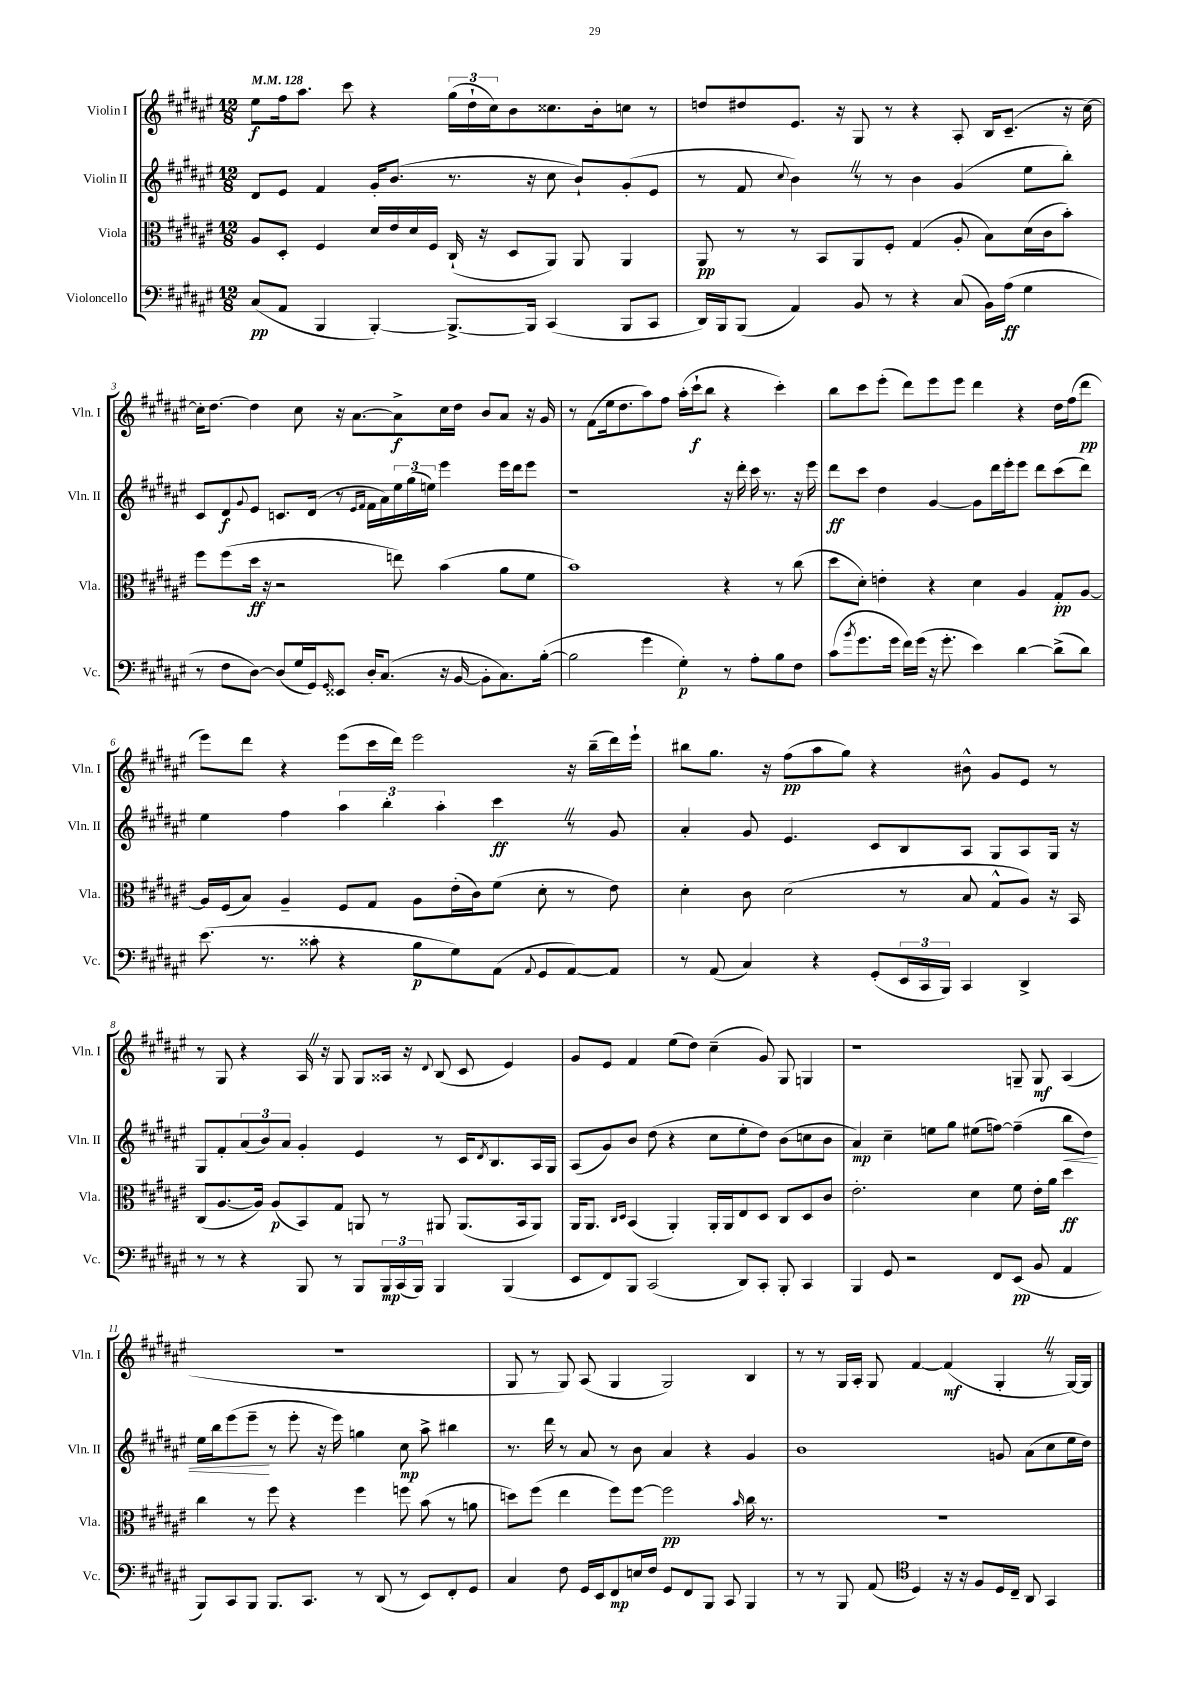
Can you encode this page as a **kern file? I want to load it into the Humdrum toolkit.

**kern	**kern	**kern	**kern
*staff4	*staff3	*staff2	*staff1
*clefF4	*clefC3	*clefG2	*clefG2
*k[f#c#g#d#a#e#]	*k[f#c#g#d#a#e#]	*k[f#c#g#d#a#e#]	*k[f#c#g#d#a#e#]
*M12/8	*M12/8	*M12/8	*M12/8
*MM128	*MM128	*MM128	*MM128
(8C#	8A#	8d#	8ee#
8AA#	8D#'	8e#	16ff#
.	.	.	8.aa#
4BBB	4F#	4f#	.
.	.	.	8ccc#
[4BBB')	16d#	16g#'	4r
.	16e#	(8.b	.
.	16d#	.	.
.	16F#	.	.
8.BBB^_	(16C#`	8.r	(24gg#
.	.	.	24dd#`
.	16r	.	.
.	.	.	24cc#)
.	8D#	.	8b
16BBB]	.	16r	.
(4CC#	8AA#)	8cc#	8.cc##
.	8AA#	8b`)	.
.	.	.	16b'
8BBB	4AA#	(8g#'	8cc
8CC#	.	8e#	8r
=	=	=	=
16DD#)	8AA#	8r	8dd
16BBB	.	.	.
(8BBB	8r	8f#	8dd#
.	.	8qqcc#	.
4AA#)	8r	4b)	8.e#
.	8BB	.	.
.	.	.	16r
8BB	8AA#	8r	8G#
8r	8F#'	8r	8r
4r	(4G#	4b	4r
(8C#	8A#'	(4g#	8A#'
16BB)	8B)	.	16B
(16A#	.	.	(8.c#~
4G#	(16d#	8ee#	.
.	16c#	.	.
.	8b')	8bb')	16r
.	.	.	[16cc#)
=	=	=	=
8r	8ff#	8c#	16cc#']
.	.	.	[8.dd#
8F#	(8ff#	8d#	.
.	.	8qqg#	.
[8D#)	16dd#	8e#	4dd#]
.	16r	.	.
(8D#]	2r	8.c	.
16G#	.	.	8cc#
16GG#)	.	(16d#	.
16qqGG#	.	.	.
8EE##	.	8r	16r
.	.	.	[8.a#
.	.	16qqe#	.
.	.	16qqf#	.
16D#'	.	16f#	.
(8.C#	.	16a#)	.
.	8ee)	24ee#	8a#^]
.	.	(24gg#	.
.	.	24ee)	.
16r	(4b	4eee#	16cc#
[16BB	.	.	16dd#
8BB']	.	.	8b
8.C#)	8a#	16eee#	8a#
.	.	16ddd#	.
.	8f#	8eee#	16r
([16B'	.	.	16g#
=	=	=	=
2B]	1b)	1r	8r
.	.	.	(8f#
.	.	.	16ee#
.	.	.	8.dd#
4g#	.	.	8aa#)
.	.	.	8ff#
4G#')	.	.	(16aa#'
.	.	.	16ccc#`
.	.	.	8bb
8r	4r	16r	4r
.	.	16ddd#'	.
8A#'	.	16ccc#	.
.	.	8.r	.
8B	8r	.	4ccc#')
8F#	(8cc#	16r	.
.	.	16eee#	.
=	=	=	=
(8c#	8dd#	8ddd#	8bb
8qb	.	.	.
8.g#	8d#')	8ccc#	8ccc#
.	4e'	4dd#	(8eee#'
16g#	.	.	.
16f#)	.	.	8ddd#)
(16g#	.	.	.
16r	4r	[4g#	8eee#
8.g#'	.	.	.
.	.	.	8eee#
4e#)	4d#	8g#]	4ddd#
.	.	16ddd#	.
.	.	16eee#'	.
[4d#	4A#	8eee#	4r
.	.	8ddd#	.
(8d#^]	8G#'	(8ccc#	16dd#
.	.	.	(16ff#
8d#)	[8A#	8ddd#)	8ddd#
=	=	=	=
(8.e#	16A#]	4ee#	8eee#)
.	(16F#	.	.
.	8B)	.	8ddd#
8.r	.	.	.
.	4A#~	4ff#	4r
8c##'	.	.	.
4r	8F#	6aa#	(8eee#
.	8G#	.	16ccc#
.	.	6bb'	.
.	.	.	16ddd#)
8B	8A#	.	2eee#
.	.	6aa#'	.
8G#)	(16e#'	.	.
.	16c#)	.	.
(8AA#	(8f#	4ccc#	.
8qqAA#	.	.	.
8GG#	8d#'	.	.
[8AA#)	8r	8r	16r
.	.	.	(16bb~
8AA#]	8e#)	8g#	16ddd#)
.	.	.	16eee#`
=	=	=	=
8r	4d#'	4a#'	8bb#
(8AA#	.	.	8.gg#
4C#)	8c#	8g#	.
.	.	.	16r
.	(2d#	4.e#	(8ff#
4r	.	.	8aa#
.	.	.	8gg#)
(8GG#'	.	8c#	4r
24EE#	8r	8B	.
24CC#	.	.	.
24BBB)	.	.	.
4CC#	8B	8A#	8b#^^
.	8G#^^	8G#	8g#
4DD#^	8A#)	8A#	8e#
.	16r	16G#	8r
.	16BB	16r	.
=	=	=	=
8r	(8C#	8G#	8r
8r	[8.A#	8f#'	8G#
4r	.	(12a#	4r
.	16A#])	.	.
.	.	12b)	.
.	(8A#	.	.
.	.	12a#	.
8BBB	8BB)	4g#'	16A#
.	.	.	16r
8r	8G#	.	8G#
8BBB	8AA	4e#	8G#
24BBB	8r	.	16A##
(24CC#	.	.	.
.	.	.	16r
24BBB)	.	.	.
.	.	.	8qqd#
4BBB	8AA#	8r	(8B
.	(8.AA#	16c#	8c#
.	.	8qd#	.
.	.	8.B	.
(4BBB	.	.	4e#)
.	16BB	.	.
.	8AA#)	16A#	.
.	.	16G#	.
=	=	=	=
8EE#	16AA#	(8A#	8g#
.	8.AA#	.	.
8FF#)	.	8g#)	8e#
.	16qqC#	.	.
.	16qqD#	.	.
8BBB	(4BB	8b	4f#
(2CC#	.	(8dd#	.
.	4AA#')	4r	(8ee#
.	.	.	8dd#)
.	16AA#'	8cc#	(4cc#~
.	16AA#	.	.
8DD#)	8E#	8ee#'	.
8CC#'	8D#	8dd#)	8g#)
8BBB'	8C#	(8b	8G#
4CC#	8D#	8cc	4G
.	8c#	8b	.
=	=	=	=
4BBB	2.e#'	4a#)	1r
8GG#	.	4cc#~	.
2r	.	.	.
.	.	8ee	.
.	.	8gg#	.
.	4d#	(8ee#	.
8FF#	.	[8ff)	.
(8EE#	8f#	(4ff~]	8G~
8BB	16e#'	.	8G
.	16a#	.	.
4AA#	4dd#	8bb	(4A#
.	.	8dd#)	.
=	=	=	=
8BBB)	4cc#	16ee#	1.r
.	.	16bb	.
8CC#	.	(8eee#	.
8BBB	8r	8eee#~	.
8.BBB	8ff#	8r	.
.	4r	8eee#'	.
8.CC#	.	.	.
.	.	16r	.
.	.	16eee#)	.
8r	4ff#	4gg	.
(8DD#	.	.	.
8r	8ff	8cc#	.
8EE#)	(8b	8aa#^	.
8FF#'	8r	4bb#	.
8GG#	8a	.	.
=	=	=	=
4C#	8dd)	8.r	8G#
.	(8ff#	.	8r
.	.	16ddd#	.
8F#	4ee#	8r	8G#)
16GG#	.	8a#	(8A#
16EE#	.	.	.
8FF#	8ff#)	8r	4G#
16E	[8ff#	8b	.
16F#	.	.	.
8GG#	2ff#]	4a#	2G#)
8FF#	.	.	.
8BBB	.	4r	.
8CC#	.	.	.
.	16qqb	.	.
4BBB	16cc#	4g#	4B
.	8.r	.	.
=	=	=	=
8r	1.r	1b	8r
8r	.	.	8r
8BBB	.	.	16G#
.	.	.	16A#'
(8AA#	.	.	8G#
*clefC4	*	*	*
4D#)	.	.	[4f#
16r	.	.	(4f#]
16r	.	.	.
8F#	.	.	.
16D#	.	8g	4G#'
16C#~	.	.	.
8AA#	.	(8a#	.
4GG#	.	8cc#	8r
.	.	16ee#	[16G#)
.	.	16dd#)	16G#]
==	==	==	==
*-	*-	*-	*-
